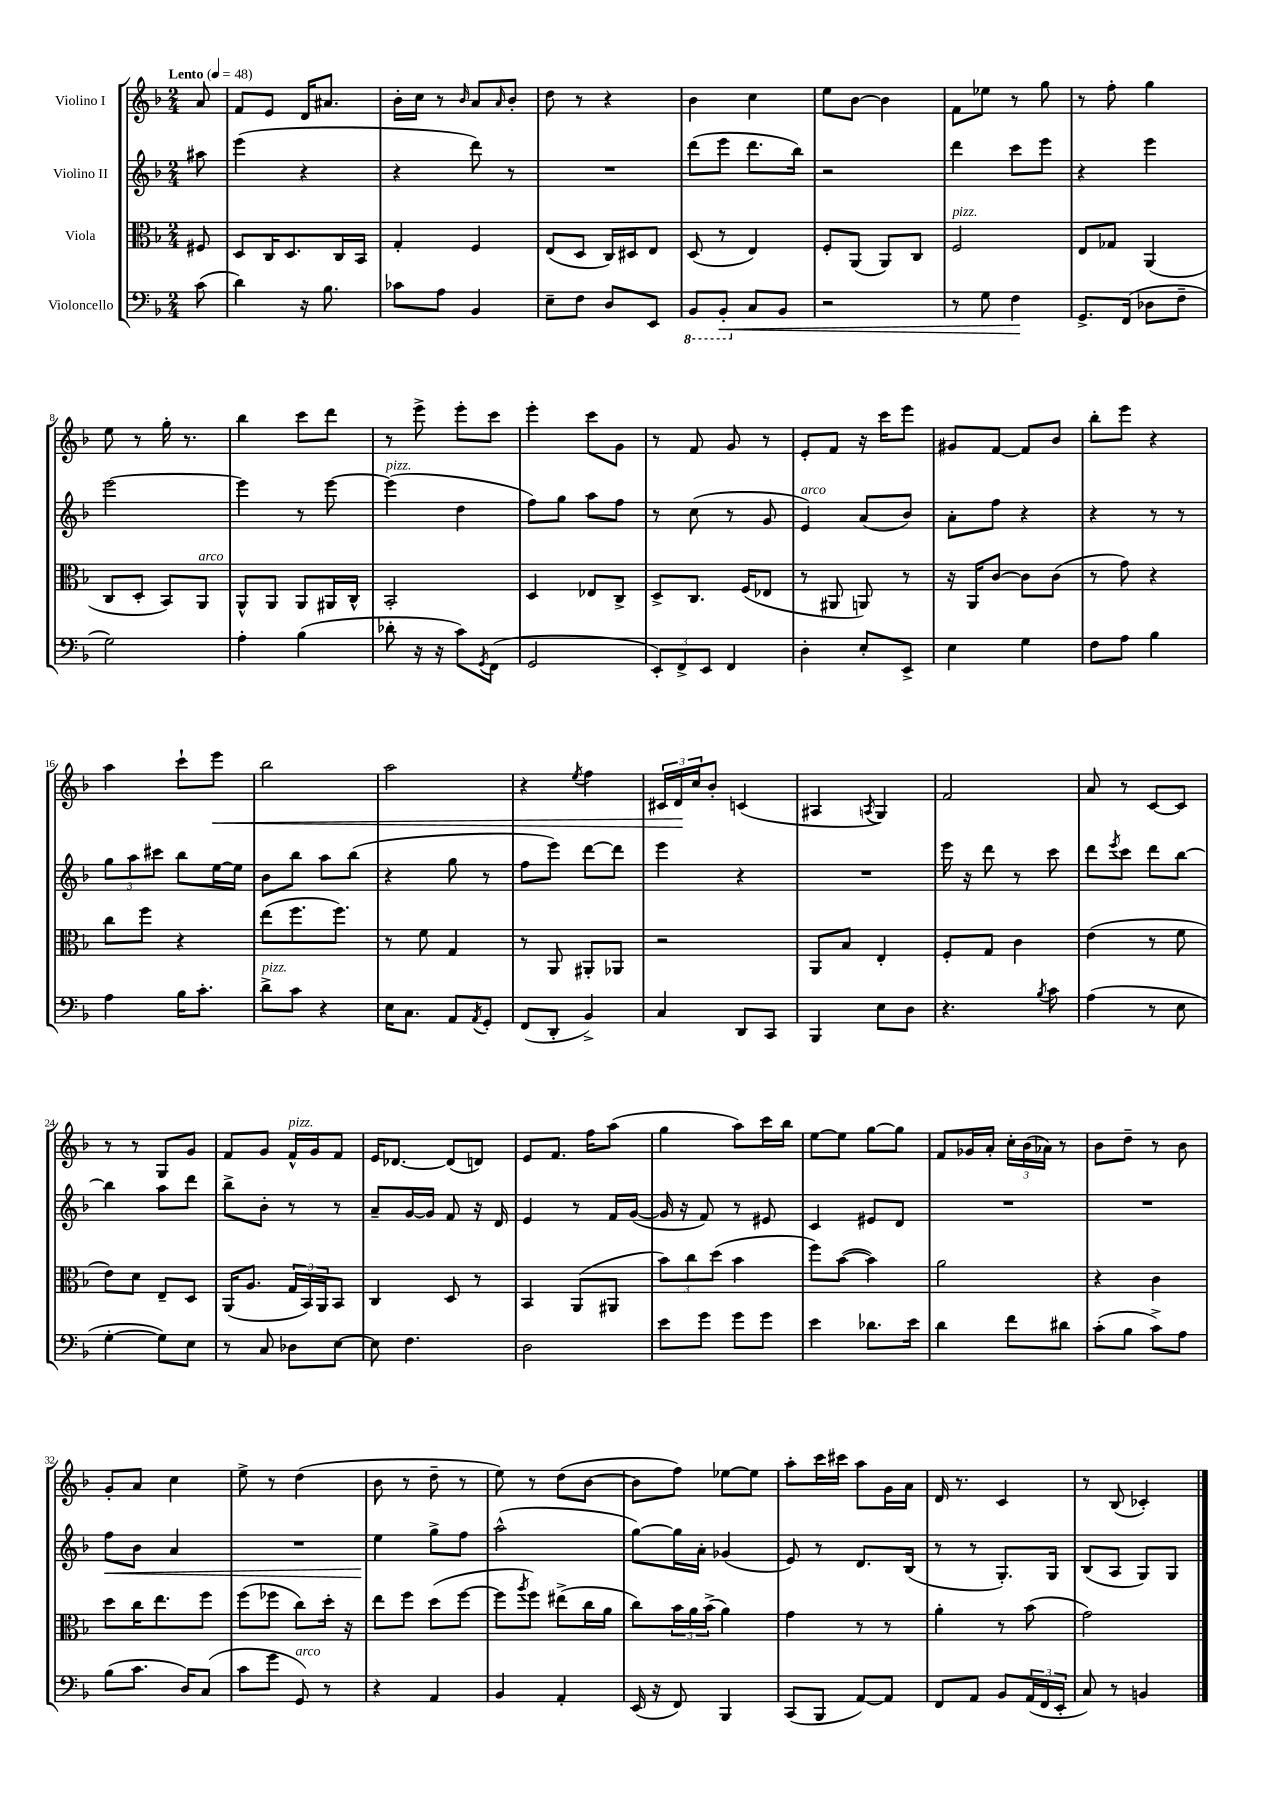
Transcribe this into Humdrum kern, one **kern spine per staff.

**kern	**kern	**kern	**kern
*staff4	*staff3	*staff2	*staff1
*clefF4	*clefC3	*clefG2	*clefG2
*k[b-]	*k[b-]	*k[b-]	*k[b-]
*M2/4	*M2/4	*M2/4	*M2/4
*MM48	*MM48	*MM48	*MM48
(8c	8F#	8aa#	8a
=	=	=	=
4d)	8D	(4eee	8f
.	16C	.	8e
.	8.D	.	.
16r	.	4r	16d
8.B-	.	.	8.a#
.	16C	.	.
.	16BB-	.	.
=	=	=	=
8c-	4G'	4r	16b-'
.	.	.	16cc
8A	.	.	8r
.	.	.	16qqb-
4BB-	4F	8ddd)	8a
.	.	.	16qqa
.	.	8r	8b-'
=	=	=	=
8E~	(8E	2r	8dd
8F	8D	.	8r
8D	16C)	.	4r
.	16D#	.	.
8EE	8E	.	.
=	=	=	=
8BBB-	(8D	(8ddd	4b-
8BBB-'	8r	8eee	.
8C	4E)	8.ddd	4cc
8BB-	.	.	.
.	.	16bb-)	.
=	=	=	=
2r	8F'	2r	8ee
.	(8AA	.	[8b-
.	8AA)	.	4b-]
.	8C	.	.
=	=	=	=
8r	2F	4ddd	8f
8G	.	.	8ee-
4F	.	8ccc	8r
.	.	8eee	8gg
=	=	=	=
8.GG^	8E	4r	8r
.	8G-	.	8ff'
(16FF	.	.	.
8D-	(4AA	4eee	4gg
8F~	.	.	.
=	=	=	=
2G)	8C	[2eee	8ee
.	8D'	.	8r
.	8BB-)	.	16gg'
.	.	.	8.r
.	8AA	.	.
=	=	=	=
4A'	8AA^^	4eee]	4bb-
.	8AA	.	.
(4B-	8AA	8r	8ccc
.	16AA#	[8eee	8ddd
.	16C^^	.	.
=	=	=	=
8d-'	2BB-'	(4eee]	8r
16r	.	.	8eee^
16r	.	.	.
8c)	.	4dd	8eee'
8qGG	.	.	.
(8FF	.	.	8ccc
=	=	=	=
2GG	4D	8ff)	4eee'
.	.	8gg	.
.	8E-	8aa	8ccc
.	8C^	8ff	8g
=	=	=	=
12EE')	8D^	8r	8r
12FF^	.	.	.
.	8.C	(8cc	8f
12EE	.	.	.
4FF	.	8r	8g
.	(16F	.	.
.	8E-	8g	8r
=	=	=	=
4D'	8r	4e)	8e'
.	8AA#	.	8f
8E'	8AA)	(8a	16r
.	.	.	16ccc
8EE^	8r	8b-)	8eee
=	=	=	=
4E	16r	8a'	8g#
.	16AA	.	.
.	[8c	8ff	[8f
4G	8c]	4r	8f]
.	(8c	.	8b-
=	=	=	=
8F	8r	4r	8bb-'
8A	8g)	.	8eee
4B-	4r	8r	4r
.	.	8r	.
=	=	=	=
4A	8cc	12gg	4aa
.	.	12aa	.
.	8ff	.	.
.	.	12ccc#	.
16B-	4r	8bb-	8ccc`
8.c'	.	.	.
.	.	[16ee	8eee
.	.	16ee]	.
=	=	=	=
8d^	(8ee	8b-	2bb-
8c	8.ff	8bb-	.
4r	.	8aa	.
.	8.ff)	.	.
.	.	(8bb-	.
=	=	=	=
16E	8r	4r	2aa
8.C	.	.	.
.	8f	.	.
8AA	4G	8gg	.
8qAA	.	.	.
8GG'	.	8r	.
=	=	=	=
(8FF	8r	8ff	4r
8DD'	8AA	8eee)	.
.	.	.	8qee
4BB-^)	8AA#'	[8ddd	4ff
.	8AA-	8ddd]	.
=	=	=	=
4C	2r	4eee	24c#
.	.	.	24d
.	.	.	24cc
.	.	.	8b-'
8DD	.	4r	(4c
8CC	.	.	.
=	=	=	=
4BBB-	8AA	2r	4A#
.	8B-	.	.
.	.	.	8qA
8E	4E'	.	4G)
8D	.	.	.
=	=	=	=
4.r	8F'	16eee	2f
.	.	16r	.
.	8G	8ddd	.
.	4c	8r	.
8qB-	.	.	.
8c	.	8ccc	.
=	=	=	=
(4A	(4e	8ddd	8a
.	.	8qeee	.
.	.	8ccc	8r
8r	8r	8ddd	[8c
8E	8f	[8bb-	8c]
=	=	=	=
[4G'	8e)	4bb-]	8r
.	8d	.	8r
8G])	8E~	8aa	8G
8E	8D	8ddd	8g
=	=	=	=
8r	(16AA	8bb-^	8f
.	8.A	.	.
8C	.	8b-'	8g
8D-	24G	8r	16f^^
.	24BB-)	.	.
.	.	.	16g
.	24AA	.	.
[8E	8BB-	8r	8f
=	=	=	=
8E]	4C	8a~	16e
.	.	.	[8.d-
4.F	.	[16g	.
.	.	16g]	.
.	8D	8f	(8d-]
.	8r	16r	8d)
.	.	16d	.
=	=	=	=
2D	4BB-	4e	8e
.	.	.	8.f
.	(8AA	8r	.
.	.	.	16ff
.	8AA#	16f	(8aa
.	.	([16g	.
=	=	=	=
8e	12b-)	16g]	4gg
.	.	16r	.
.	12cc	.	.
8g	.	8f)	.
.	(12dd	.	.
8g	4b-	8r	8aa)
8g	.	8e#	16ccc
.	.	.	16bb-
=	=	=	=
4e	8ff)	4c	[8ee
.	([8b-	.	8ee]
8.d-	4b-])	8e#	[8gg
.	.	8d	8gg]
16e	.	.	.
=	=	=	=
4d	2a	2r	8f
.	.	.	16g-
.	.	.	16a'
8f	.	.	24cc'
.	.	.	(24b-
.	.	.	24a-)
8d#	.	.	8r
=	=	=	=
(8c'	4r	2r	8b-
8B-	.	.	8dd~
8c^)	4c	.	8r
8A	.	.	8b-
=	=	=	=
(8B-	8dd	8ff	8g'
8.c	16cc	8b-	8a
.	8.ee	.	.
.	.	4a	4cc
16D)	.	.	.
(8C	8ff	.	.
=	=	=	=
8c	(8ff	2r	8ee^
8g	8ff-	.	8r
8GG)	8cc)	.	(4dd
8r	16dd'	.	.
.	16r	.	.
=	=	=	=
4r	8ee	4ee	8b-
.	8ff	.	8r
4AA	(8dd	8gg^	8dd~
.	[8ff	8ff	8r
=	=	=	=
4BB-	8ff]	(2aa^^	8ee)
.	8qaa	.	.
.	8ff)	.	8r
4AA'	(8ee#^	.	(8dd
.	16cc	.	[8b-
.	16a	.	.
=	=	=	=
(16EE	8cc)	[8gg)	8b-]
16r	.	.	.
8FF)	24b-	16gg]	8ff)
.	24a	.	.
.	.	16a'	.
.	(24b-^	.	.
4BBB-	4a)	(4g-	[8ee-
.	.	.	8ee-]
=	=	=	=
(8CC	4g	8e)	8aa'
8BBB-	.	8r	16ccc
.	.	.	16ccc#
[8AA)	8r	8.d	8aa
8AA]	8r	.	16g
.	.	(16B-	16a
=	=	=	=
8FF	4a'	8r	16d
.	.	.	8.r
8AA	.	8r	.
8BB-	8r	8.G')	4c
(24AA	(8b-	.	.
24FF	.	.	.
.	.	16G	.
24EE'	.	.	.
=	=	=	=
8C)	2g)	(8B-	8r
8r	.	8A	(8B-
4BB	.	8G)	4c-')
.	.	8G	.
==	==	==	==
*-	*-	*-	*-
